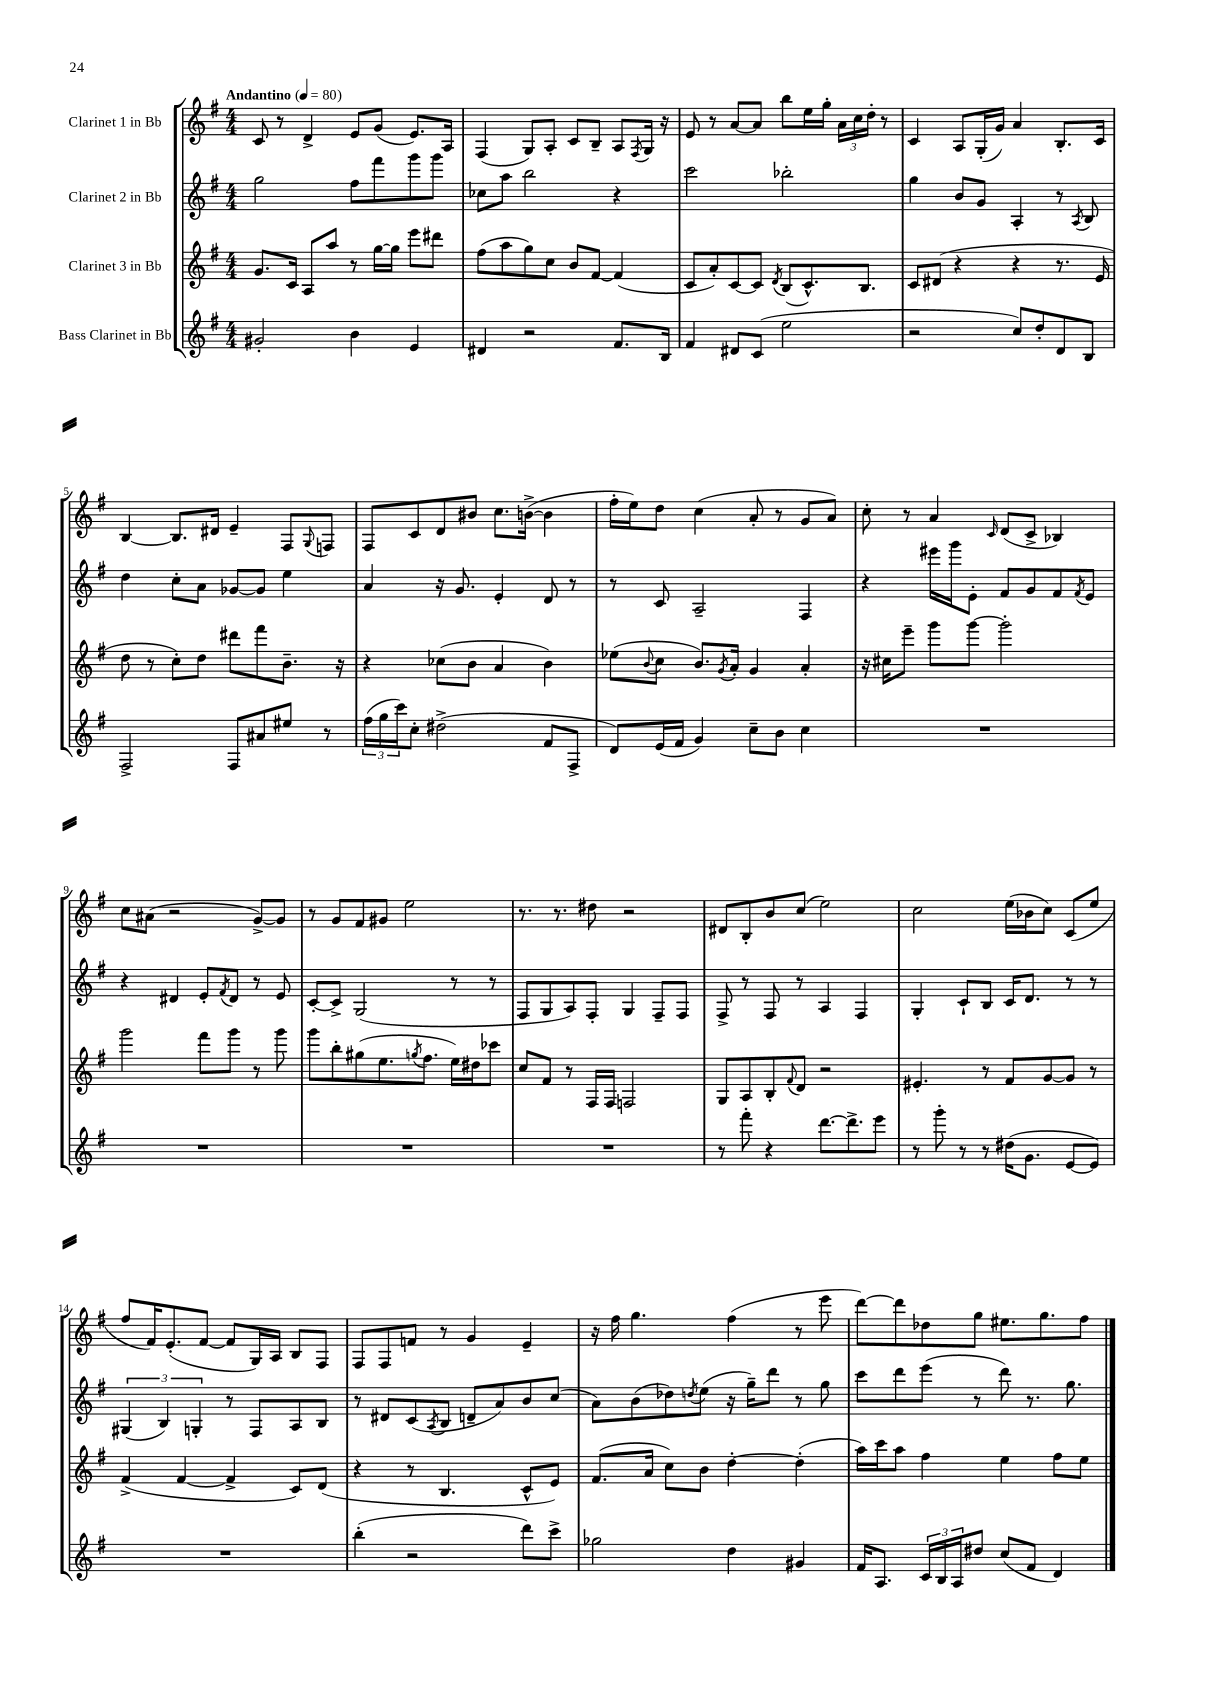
<<
\new StaffGroup <<
\new Staff = "s0" \with { instrumentName = "Clarinet 1 in Bb" } {
    \clef treble \key g \major \numericTimeSignature \time 4/4 \tempo "Andantino" 4 = 80
    c'8 r8 d'4-> e'8 g'8( e'8.) a16 |
    fis4( g8) a8-. c'8 b8-- a8 \acciaccatura { fis8 } g16 r16 |
    e'8 r8 a'8~ a'8 b''8 e''16 g''16-. \tuplet 3/2 { a'16 c''16 d''16-. } r8 |
    c'4 a8 g16-.( g'16) a'4 b8.-. c'16 |
    b4~ b8. dis'16 e'4-- fis8 \appoggiatura { g8 } f8 |
    fis8 c'8 d'8 bis'8 c''8. b'16~->( b'4 |
    fis''16-. e''16) d''8 c''4( a'8-. r8 g'8 a'8) |
    c''8-. r8 a'4 \grace { c'16 } d'8( c'8-> bes4) |
    c''8 ais'8( r2 g'8~->) g'8 |
    r8 g'8 fis'8 gis'8 e''2 |
    r8. r8. dis''8 r2 |
    dis'8 b8-. b'8 c''8( e''2) |
    c''2 e''16( bes'16 c''8) c'8( e''8 |
    fis''8 fis'16) e'8.-.( fis'8~ fis'8 g16) a16 b8 fis8 |
    fis8 fis8 f'8 r8 g'4 e'4-- |
    r16 fis''16 g''4. fis''4( r8 e'''8 |
    d'''8~) d'''8 des''8 g''8 eis''8. g''8. fis''8 \bar "|." |
}
\new Staff = "s1" \with { instrumentName = "Clarinet 2 in Bb" } {
    \clef treble \key g \major \numericTimeSignature \time 4/4
    g''2 fis''8 fis'''8 g'''8 g'''8 |
    ces''8 a''8 b''2 r4 |
    c'''2 bes''2-. |
    g''4 b'8 g'8 a4-. r8 \acciaccatura { a8 } b8 |
    d''4 c''8-. a'8 ges'8~ ges'8 e''4 |
    a'4 r16 g'8. e'4-. d'8 r8 |
    r8 c'8 a2-- fis4 |
    r4 eis'''16 g'''16 e'8-. fis'8 g'8 fis'8 \acciaccatura { fis'8 } e'8 |
    r4 dis'4 e'8-. \acciaccatura { fis'8 } dis'8 r8 e'8 |
    c'8~-. c'8-> g2( r8 r8 |
    fis8 g8 a8) fis8-. g4 fis8-- fis8 |
    fis8-> r8 fis8 r8 a4 fis4 |
    g4-. c'8-! b8 c'16 d'8. r8 r8 |
    \tuplet 3/2 { gis4( b4) g4-. } r8 fis8 a8 b8 |
    r8 dis'8 c'8( \acciaccatura { a8 } b8 d'8-- a'8) b'8 c''8( |
    a'8) b'8( des''8) \acciaccatura { d''8 } e''8( r16 g''16--) d'''8 r8 g''8 |
    c'''8 d'''8 e'''8( r8 d'''8) r8. g''8. \bar "|." |
}
\new Staff = "s2" \with { instrumentName = "Clarinet 3 in Bb" } {
    \clef treble \key g \major \numericTimeSignature \time 4/4
    g'8. c'16 a8 a''8 r8 g''16~ g''16 e'''8 dis'''8 |
    fis''8( a''8 g''8) c''8 b'8 fis'8~ fis'4( |
    c'8 a'8-.) c'8~ c'8 \acciaccatura { d'8 } b8( c'8.-^) b8. |
    c'8 dis'8( r4 r4 r8. e'16 |
    d''8 r8 c''8-.) d''8 dis'''8 fis'''8 b'8.-- r16 |
    r4 ces''8( b'8 a'4 b'4) |
    ees''8( \appoggiatura { b'8 } c''8 b'8.) \acciaccatura { g'8 } a'16-. g'4 a'4-. |
    r16 cis''16 e'''8-- g'''8 g'''8~ g'''2-. |
    g'''2 fis'''8 g'''8 r8 g'''8 |
    g'''8 b''8-. gis''8( e''8. \acciaccatura { g''8 } fis''8. e''16) dis''16 ces'''8 |
    c''8 fis'8 r8 fis16 fis16 f2 |
    g8 a8 b8-. \appoggiatura { fis'8 } d'8 r2 |
    eis'4.-. r8 fis'8 g'8~ g'8 r8 |
    fis'4->( fis'4~ fis'4-> c'8) d'8( |
    r4 r8 b4. c'8-^ e'8) |
    fis'8.( a'16 c''8) b'8 d''4~-. d''4-.( |
    a''16) c'''16 a''8 fis''4 e''4 fis''8 e''8 \bar "|." |
}
\new Staff = "s3" \with { instrumentName = "Bass Clarinet in Bb" } {
    \clef treble \key g \major \numericTimeSignature \time 4/4
    gis'2-. b'4 e'4 |
    dis'4 r2 fis'8. b16 |
    fis'4 dis'8 c'8( e''2 |
    r2 c''8) d''8-. d'8 b8 |
    fis2-> fis8 ais'8 eis''8 r8 |
    \tuplet 3/2 { fis''16( g''16 c'''16) } c''8-. dis''2->( fis'8 fis8-> |
    d'8) e'16( fis'16 g'4) c''8-- b'8 c''4 |
    R1 |
    R1 |
    R1 |
    R1 |
    r8 fis'''8-. r4 d'''8.~ d'''8.-> e'''8 |
    r8 g'''8-. r8 r8 dis''16( g'8. e'8~ e'8) |
    R1 |
    b''4-.( r2 d'''8) c'''8-> |
    ges''2 d''4 gis'4 |
    fis'16 a8. \tuplet 3/2 { c'16 b16 a16 } dis''8 c''8( fis'8 d'4) \bar "|." |
}
>>
>>
